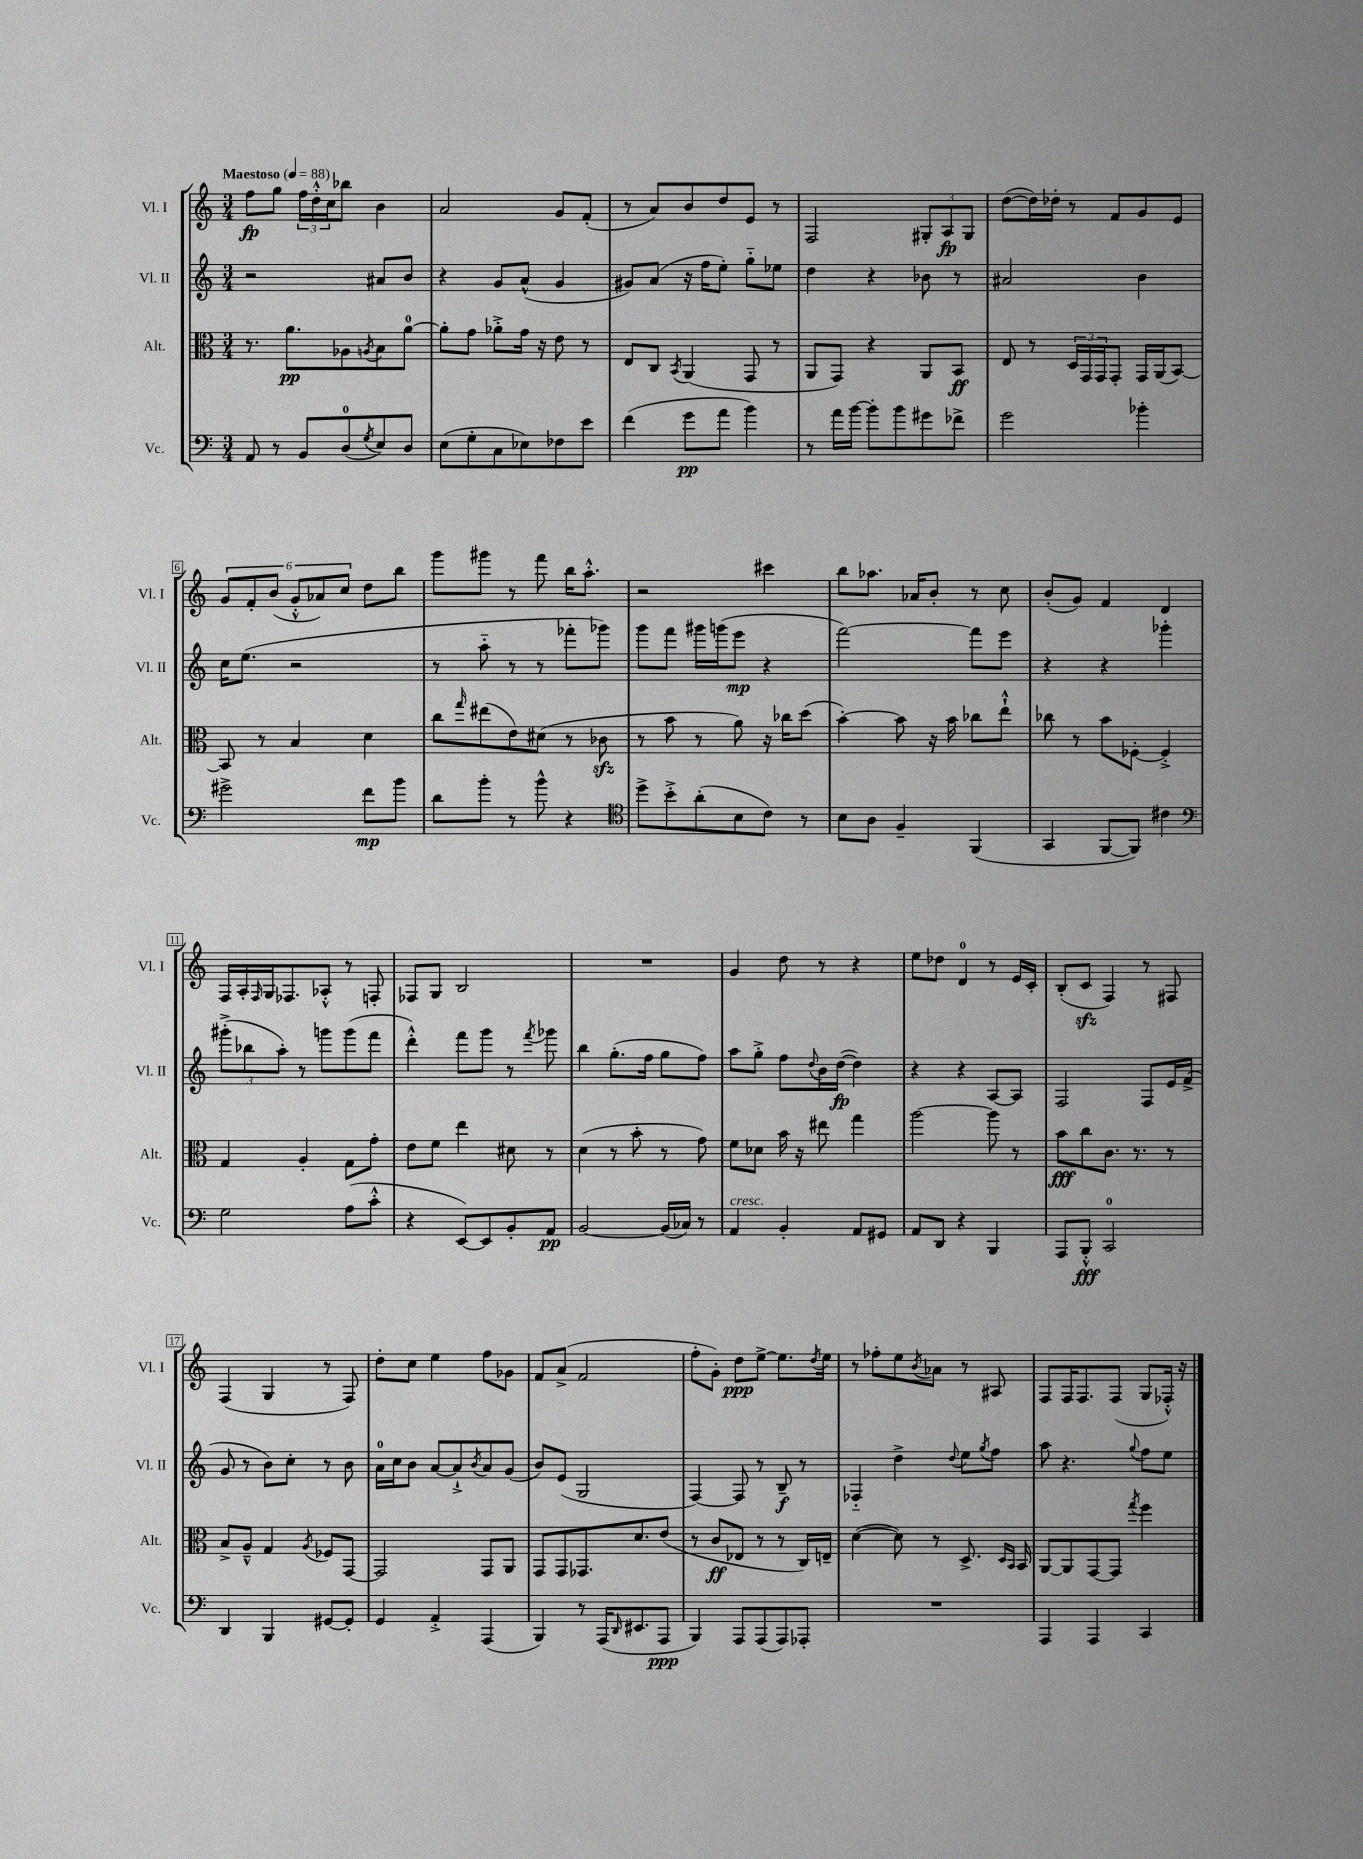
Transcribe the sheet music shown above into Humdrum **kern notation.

**kern	**kern	**kern	**kern
*staff4	*staff3	*staff2	*staff1
*clefF4	*clefC3	*clefG2	*clefG2
*k[]	*k[]	*k[]	*k[]
*M3/4	*M3/4	*M3/4	*M3/4
*MM88	*MM88	*MM88	*MM88
8AA	8.r	2r	8ff
8r	.	.	8gg
.	8.a	.	.
8BB	.	.	24ff
.	.	.	24dd'^^
.	.	.	24cc
(8D	8A-	.	8bb-
8qG	8qA	.	.
8E)	8B	8a#	4b
8D	[8a	8b	.
=	=	=	=
(8E	8a']	4r	2a
8G'	8g	.	.
8C	8a-'^	8g	.
8E-)	16g	(8a^^	.
.	16r	.	.
8F-	8e	4g	8g
8e	8r	.	(8f'
=	=	=	=
(4f	8E	8g#)	8r
.	8C	(8a	8a)
.	8qBB	.	.
8g	(4AA	16r	8b
.	.	16ff	.
8a	.	8ee')	8dd
4b)	8GG	8gg'~	8e
.	8r	8ee-	8r
=	=	=	=
8r	8AA	4dd	2F
16a	8GG)	.	.
[16b	.	.	.
8b']	4r	4r	.
8b	.	.	.
8g#	8AA	8b-	12G#'
.	.	.	12A
8f-^	8BB	8r	.
.	.	.	12G#
=	=	=	=
2g	8E	2a#	([8dd
.	8r	.	16dd])
.	.	.	16dd-'
.	24D	.	8r
.	24GG	.	.
.	24GG	.	.
.	8GG'	.	8f
4b-'	16GG	4b	8g
.	(16AA	.	.
.	[8BB)	.	8e
=	=	=	=
2g#^	8BB]	16cc	12g
.	.	(8.ee	.
.	.	.	12f'
.	8r	.	.
.	.	.	(12b
.	4B	2r	12g'^^
.	.	.	12a-)
.	.	.	12cc
8f	4d	.	8dd
8b	.	.	8bb
=	=	=	=
8d	8cc	8r	8ggg
.	16qqgg	.	.
8b'	(8ee#	8aa'~	8ggg#
8r	8e)	8r	8r
8b^^	(8d#	8r	8fff
4r	8r	8fff-'	16bb
.	.	.	8.aa'^^
.	8c-	8ggg-)	.
=	=	=	=
*clefC4	*	*	*
8dd^	8r	8ggg	2r
8b'^	8b	8fff	.
(8a'	8r	16ggg#	.
.	.	(16ggg	.
8B	8a)	8eee	.
8c)	16r	4r	4ccc#
.	16cc-	.	.
8r	(8dd	.	.
=	=	=	=
8B	[4b')	[2fff)	8bb
8A	.	.	8.aa-
4F~	8b]	.	.
.	.	.	16a-
.	16r	.	8b'
.	16b	.	.
(4FF	8cc-	8fff]	8r
.	8ee`^^	8eee	8cc
=	=	=	=
4GG	8cc-	4r	(8b'
.	8r	.	8g)
[8FF	8b	4r	4f
8FF])	[8F-'	.	.
4c#	4F-'^]	4ggg-'	4d
=	=	=	=
*clefF4	*	*	*
2G	4G	(12ggg#'^	16F
.	.	.	16A'
.	.	12bb-	.
.	.	.	16qqF
.	.	.	16G
.	.	12aa')	.
.	.	.	8.F-
.	4A'	8r	.
.	.	8ggg	8A-'^^
(8A	8G	(8ggg	8r
8c'^^	8g'	8fff	8F'
=	=	=	=
4r	8e	4ddd'^^)	8F-
.	8f	.	8G
[8EE)	4ee	8fff	2B
8EE]	.	8ggg	.
8BB'	8d#	8r	.
.	.	8qfff	.
8AA	8r	8ggg-	.
=	=	=	=
[2BB	(4d	4bb	2.r
.	8r	(8.gg'	.
.	8b'	.	.
.	.	16ff	.
(16BB]	8r	8gg	.
16C-)	.	.	.
8r	8g)	8ff)	.
=	=	=	=
4AA	8f	8aa	4g
.	8d-	8gg'^	.
4BB'	16b	8ff	8dd
.	16r	.	.
.	.	8qqdd	.
.	8ee#	16b	8r
.	.	([16dd	.
8AA	4gg	4dd])	4r
8GG#	.	.	.
=	=	=	=
8AA	[2aa	4r	8ee
8DD	.	.	8dd-
4r	.	4r	4d
4BBB	8aa]	[8A	8r
.	8r	8A]	16e
.	.	.	16c'
=	=	=	=
8AAA	8b	2F	(8B'
8BBB'^^	8cc	.	8c
2CC	8.c	.	4F)
.	8.r	.	.
.	.	8F	8r
.	8r	16e	8F#
.	.	(16f^	.
=	=	=	=
4DD	8B^	8g	(4F
.	8A~^^	8r	.
4BBB	4G	8b)	4G
.	.	8cc'	.
.	8qA	.	.
[8GG#	8F-	8r	8r
8GG#']	[8GG	8b	8F)
=	=	=	=
4GG	2GG]	16a	8dd'
.	.	16cc	.
.	.	8b	8cc
4AA'^	.	[8a	4ee
.	.	8a`^]	.
.	.	8qb	.
(4AAA	8GG	8a	8ff
.	8AA	(8g	8g-
=	=	=	=
4BBB)	8GG	8b)	8f
.	8GG	(8e	(8a^
8r	8.GG-	2G	2f
(16AAA	.	.	.
16qqDD	.	.	.
8.EE#	8.d	.	.
8AAA	(8e	.	.
=	=	=	=
4BBB)	8r	[4F)	8ff'
.	8c	.	8g')
8AAA	8E-	8F]	8dd
(8AAA	8r	8r	[8ee^
8AAA)	8r	8B~	8.ee]
8AAA-'	16C)	8r	.
.	.	.	8qdd
.	16E~	.	16ee
=	=	=	=
2.r	([4d	4F-'~	8r
.	.	.	8ff-'
.	8d])	4dd^	8ee
.	.	.	8qb
.	8r	.	8a-
.	.	8qqdd	.
.	8.D^	8ee	8r
.	.	8qgg	.
.	.	8ff	8A#
.	16qqD	.	.
.	16qqBB	.	.
.	16BB	.	.
=	=	=	=
4AAA	[8AA	8aa	8F
.	8AA]	4.r	16F
.	.	.	8.F
4AAA	[8GG	.	.
.	8GG]	.	(8F
.	8qgg	8qqgg	.
4CC	4ff	8ff	8G
.	.	8ee	16F-'^^)
.	.	.	16r
==	==	==	==
*-	*-	*-	*-
